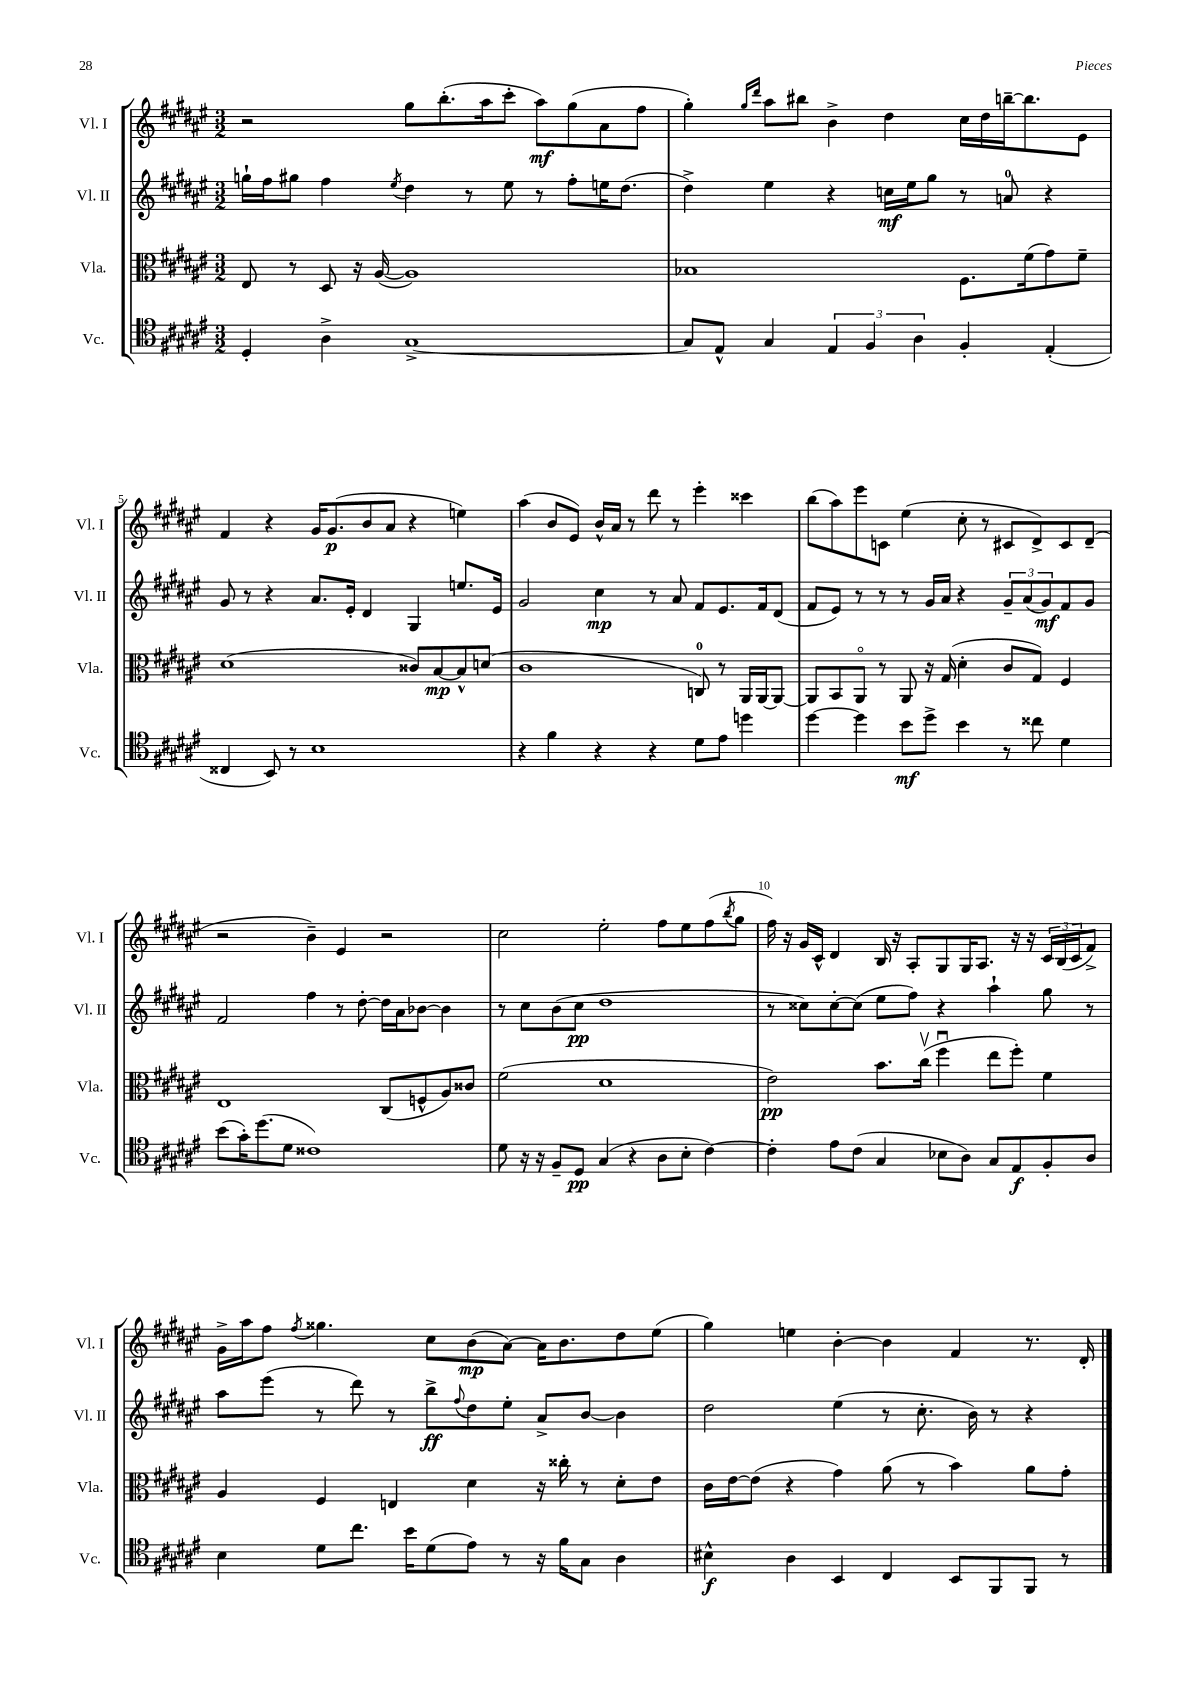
<<
\new StaffGroup <<
\new Staff = "s0" \with { instrumentName = "Vl. I" shortInstrumentName = "Vl. I" } {
    \clef treble \key fis \major \numericTimeSignature \time 3/2
    r2 gis''8 b''8.-.( ais''16 cis'''8-. ais''8\mf) gis''8( ais'8 fis''8 |
    gis''4-.) \grace { gis''16 dis'''16 } ais''8 bis''8 b'4-> dis''4 cis''16 dis''16 b''16~-- b''8. eis'8 |
    fis'4 r4 gis'16 gis'8.\p( b'8 ais'8 r4 e''4) |
    ais''4( b'8 eis'8) b'16-^ ais'16 r8 dis'''8 r8 eis'''4-. cisis'''4 |
    b''8( ais''8) eis'''8 c'8 eis''4( cis''8-. r8 cis'8 dis'8->) cis'8 dis'8--( |
    r2 b'4--) eis'4 r2 |
    cis''2 eis''2-. fis''8 eis''8 fis''8( \acciaccatura { b''8 } gis''8 |
    fis''16) r16 gis'16 cis'16-^ dis'4 b16 r16 ais8-. gis8 gis16 ais8. r16 r16 \tuplet 3/2 { cis'16 b16( cis'16 } fis'8->) |
    gis'16-> ais''16 fis''8 \acciaccatura { fis''8 } gisis''4. cis''8 b'8\mp( ais'8~) ais'16 b'8. dis''8 eis''8( |
    gis''4) e''4 b'4~-. b'4 fis'4 r8. dis'16-. \bar "|." |
}
\new Staff = "s1" \with { instrumentName = "Vl. II" shortInstrumentName = "Vl. II" } {
    \clef treble \key fis \major \numericTimeSignature \time 3/2
    g''16-! fis''16 gis''8 fis''4 \acciaccatura { eis''8 } dis''4 r8 eis''8 r8 fis''8-. e''16 dis''8.( |
    dis''4->) eis''4 r4 c''16\mf eis''16 gis''8 r8 a'8-0 r4 |
    gis'8 r8 r4 ais'8. eis'16-. dis'4 gis4 e''8. eis'16 |
    gis'2 cis''4\mp r8 ais'8 fis'8 eis'8. fis'16 dis'8( |
    fis'8 eis'8) r8 r8 r8 gis'16 ais'16 r4 \tuplet 3/2 { gis'8-- ais'8( gis'8\mf) } fis'8 gis'8 |
    fis'2 fis''4 r8 dis''8~-. dis''16 ais'16 bes'8~ bes'4 |
    r8 cis''8 b'8( cis''8\pp dis''1 |
    r8 cisis''8) cisis''8~-. cisis''8( eis''8 fis''8) r4 ais''4-! gis''8 r8 |
    ais''8 eis'''8( r8 dis'''8) r8 b''8->\ff \appoggiatura { fis''8 } dis''8 eis''8-. ais'8-> b'8~ b'4 |
    dis''2 eis''4( r8 cis''8.-. b'16) r8 r4 \bar "|." |
}
\new Staff = "s2" \with { instrumentName = "Vla." shortInstrumentName = "Vla." } {
    \clef alto \key fis \major \numericTimeSignature \time 3/2
    eis8 r8 dis8 r16 ais16~( ais1) |
    bes1 fis8. fis'16( gis'8) fis'8-- |
    dis'1( cisis'8) b8~\mp b8-^ d'8( |
    cis'1 c8-0) r8 ais,16 ais,16~ ais,8~ |
    ais,8 b,8 ais,8\flageolet r8 ais,8 r16 gis16( dis'4-. cis'8 gis8) fis4 |
    eis1 cis8( f8-^ ais8) cisis'8 |
    fis'2( dis'1 |
    eis'2\pp) b'8. cis''16\upbow( fis''4\downbow eis''8 fis''8-.) fis'4 |
    ais4 fis4 e4 dis'4 r16 cisis''16-. r8 dis'8-. eis'8 |
    cis'16 eis'16~ eis'8( r4 gis'4) ais'8( r8 b'4) ais'8 gis'8-. \bar "|." |
}
\new Staff = "s3" \with { instrumentName = "Vc." shortInstrumentName = "Vc." } {
    \clef tenor \key fis \major \numericTimeSignature \time 3/2
    dis4-. ais4-> gis1~-> |
    gis8 eis8-^ gis4 \tuplet 3/2 { eis4 fis4 ais4 } fis4-. eis4-.( |
    cisis4 b,8) r8 b1 |
    r4 fis'4 r4 r4 dis'8 eis'8 d''4 |
    dis''4~ dis''4 b'8\mf dis''8-> b'4 r8 cisis''8 dis'4 |
    b'8( gis'16-.) dis''8.( dis'8 cisis'1) |
    dis'8 r16 r16 fis8-- dis8\pp gis4( r4 ais8 b8-. cis'4~) |
    cis'4-. eis'8 cis'8( gis4 bes8 ais8) gis8 eis8\f fis8-. ais8 |
    b4 dis'8 cis''8. b'16 dis'8( eis'8) r8 r16 fis'16 gis8 ais4 |
    bis4-^\f ais4 b,4 cis4 b,8 fis,8 fis,8 r8 \bar "|." |
}
>>
>>
\layout { \context { \Score currentBarNumber = #3 \override BarNumber.break-visibility = ##(#f #t #t) barNumberVisibility = #(every-nth-bar-number-visible 5) } }
